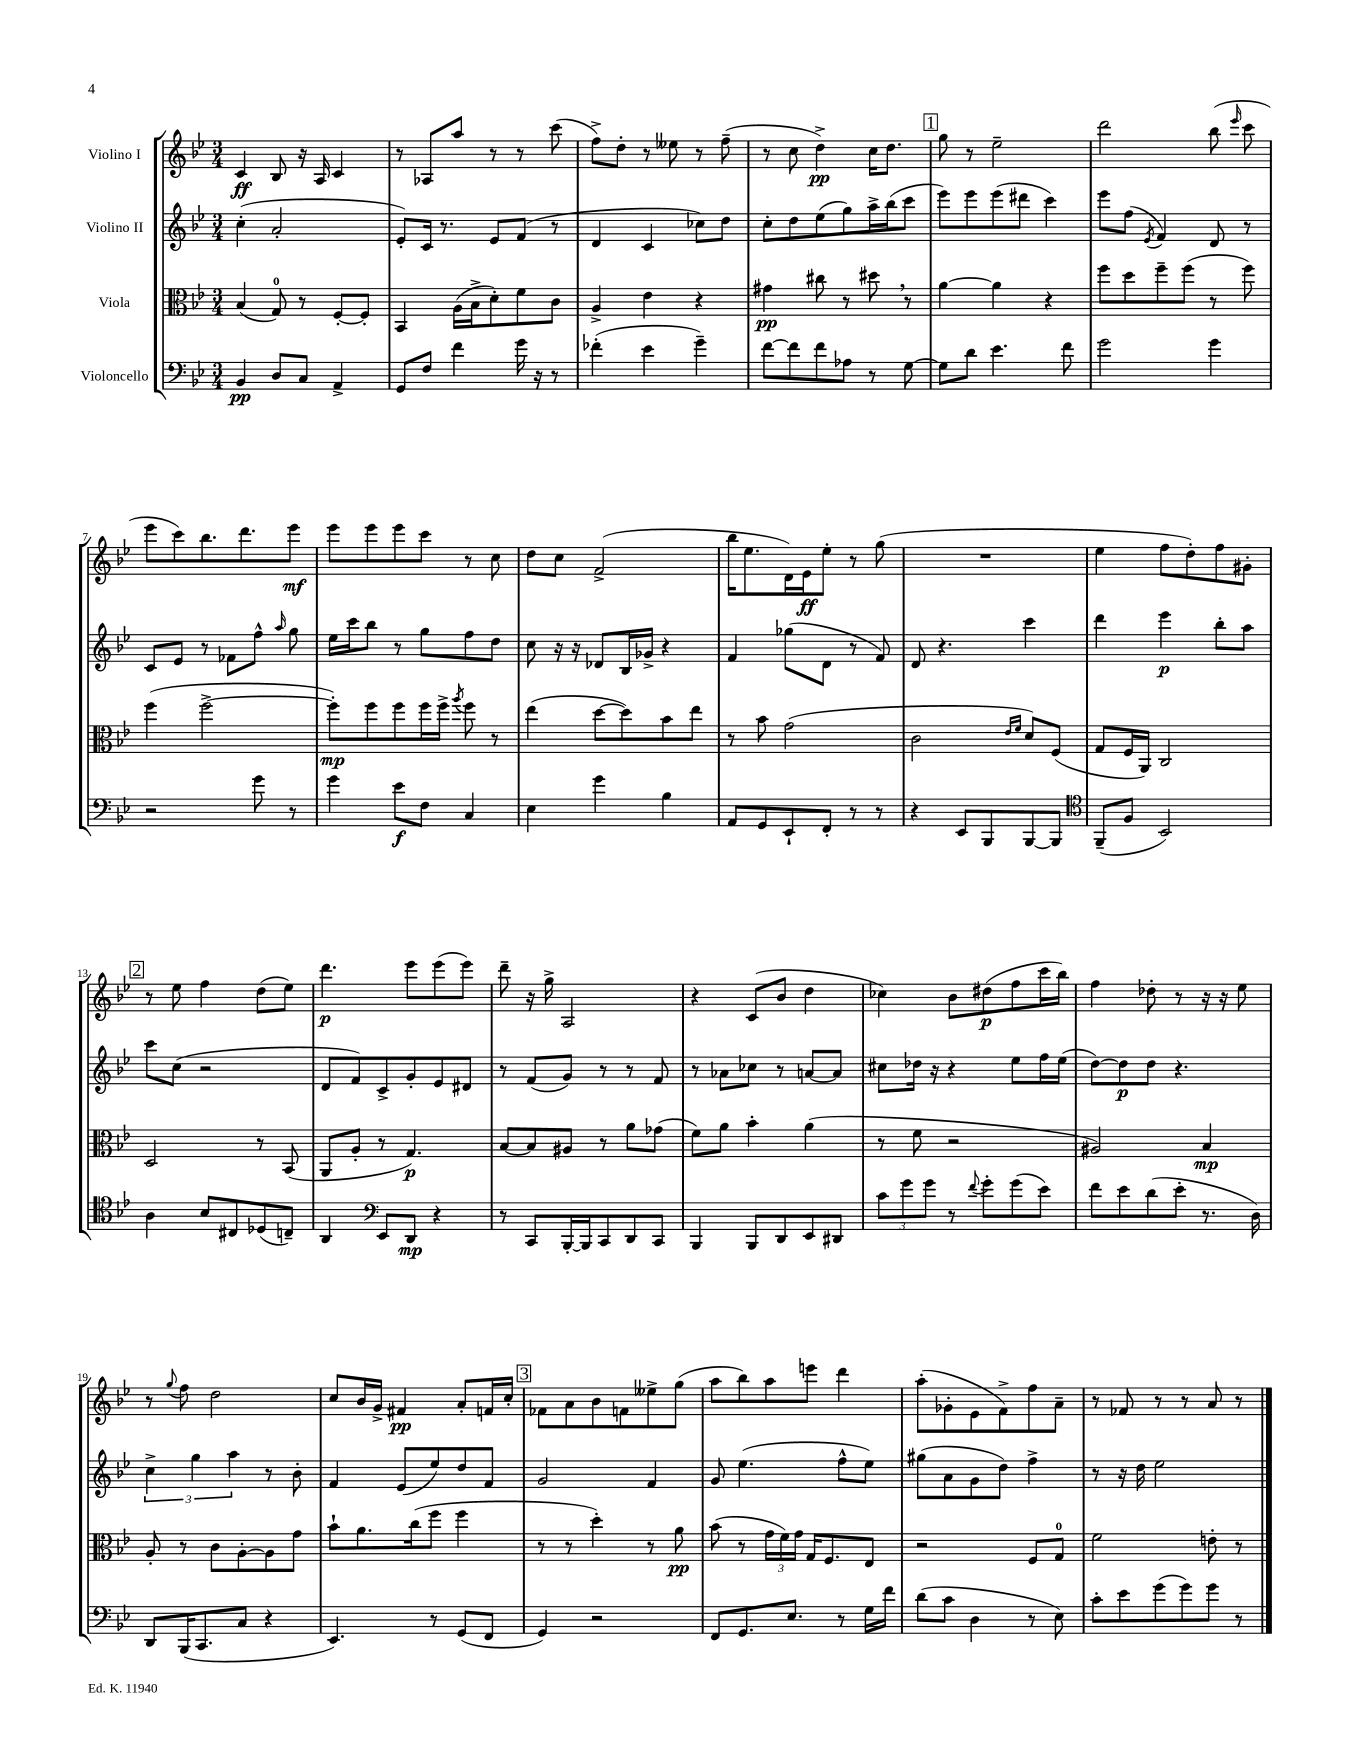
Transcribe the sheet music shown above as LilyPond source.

<<
\new StaffGroup <<
\new Staff = "s0" \with { instrumentName = "Violino I" } {
    \clef treble \key bes \major \numericTimeSignature \time 3/4
    \autoBeamOff c'4\ff bes8 r16 a16 c'4 |
    r8 aes8[ a''8] r8 r8 c'''8( |
    f''8[->) d''8]-. r8 eeses''8 r8 f''8--( |
    r8 c''8 d''4->\pp) c''16[ d''8.] |
    \mark \markup { \box "1" } g''8 r8 ees''2-- |
    d'''2 bes''8( \grace { ees'''16 } c'''8 |
    ees'''8[ c'''8) bes''8. d'''8. ees'''8]\mf |
    ees'''8[ ees'''8 ees'''8 c'''8] r8 c''8 |
    d''8[ c''8] f'2->( |
    bes''16[ ees''8. d'16) ees'16\ff ees''8]-. r8 g''8( |
    R2. |
    ees''4 f''8[ d''8-.) f''8 gis'8]-. |
    \mark \markup { \box "2" } r8 ees''8 f''4 d''8[( ees''8]) |
    d'''4.\p ees'''8[ ees'''8( ees'''8]) |
    d'''8-- r16 g''16-> a2 |
    r4 c'8[( bes'8] d''4 |
    ces''4) bes'8[ dis''8\p( f''8 c'''16 bes''16]) |
    f''4 des''8-. r8 r16 r16 ees''8 |
    r8 \appoggiatura { g''8 } f''8 d''2 |
    c''8[ bes'16 g'16]-> fis'4\pp a'8[-. f'16 c''16]-. |
    \mark \markup { \box "3" } fes'8[ a'8 bes'8 f'8 eeses''8-> g''8]( |
    a''8[ bes''8) a''8 e'''8] d'''4 |
    a''8[-.( ges'8-. ees'8 f'8->) f''8 a'8]-- |
    r8 fes'8 r8 r8 a'8 r8 \bar "|." |
}
\new Staff = "s1" \with { instrumentName = "Violino II" } {
    \clef treble \key bes \major \numericTimeSignature \time 3/4
    \autoBeamOff c''4-.( a'2-. |
    ees'8[-.) c'16] r8. ees'8[ f'8]( r8 |
    d'4 c'4 ces''8[) d''8] |
    c''8[-. d''8 ees''8( g''8) a''16-> bes''16( c'''8] |
    \mark \markup { \box "1" } ees'''8[) ees'''8 ees'''8( dis'''8] c'''4) |
    ees'''8[ f''8]( \acciaccatura { ees'8 } f'4) d'8 r8 |
    c'8[ ees'8] r8 fes'8[ f''8]-^ \grace { a''16 } g''8 |
    ees''16[ c'''16 bes''8] r8 g''8[ f''8 d''8] |
    c''8 r16 r16 des'8[ bes16 ges'16]-> r4 |
    f'4 ges''8[( d'8] r8 f'8) |
    d'8 r4. c'''4 |
    d'''4 ees'''4\p bes''8[-. a''8] |
    \mark \markup { \box "2" } c'''8[ c''8]( r2 |
    d'8[ f'8) c'8-> g'8-. ees'8 dis'8] |
    r8 f'8[( g'8]) r8 r8 f'8 |
    r8 aes'8[ ces''8] r8 a'8[~ a'8] |
    cis''8[ des''16] r16 r4 ees''8[ f''16 ees''16]( |
    d''8[~) d''8\p d''8] r4. |
    \tuplet 3/2 { c''4-> g''4 a''4 } r8 bes'8-. |
    f'4 ees'8[( ees''8) d''8 f'8] |
    \mark \markup { \box "3" } g'2 f'4 |
    g'8 ees''4.( f''8[-^ ees''8]) |
    gis''8[( a'8 g'8 d''8]) f''4-> |
    r8 r16 d''16 ees''2 \bar "|." |
}
\new Staff = "s2" \with { instrumentName = "Viola" } {
    \clef alto \key bes \major \numericTimeSignature \time 3/4
    \autoBeamOff bes4( g8-0) r8 f8[~-. f8]-. |
    bes,4 a16[( bes16-> d'8-.) f'8 c'8] |
    a4-> ees'4 r4 |
    gis'4\pp cis''8 r8 dis''8 \breathe r8 |
    \mark \markup { \box "1" } a'4~ a'4 r4 |
    f''8[ d''8 f''8-- f''8]( r8 f''8) |
    f''4( f''2~-> |
    f''8[-.\mp) f''8 f''8 f''16 f''16]-> \acciaccatura { a''8 } f''8 r8 |
    ees''4( d''8[~ d''8) bes'8 ees''8] |
    r8 bes'8 g'2( |
    c'2 \grace { ees'16[ f'16] } d'8[) f8]( |
    g8[ f16 a,16]) c2 |
    \mark \markup { \box "2" } d2 r8 bes,8( |
    a,8[ a8]-. r8 g4.\p) |
    bes8[~ bes8 ais8] r8 a'8[ ges'8]( |
    f'8[) a'8] bes'4-. a'4( |
    r8 f'8 r2 |
    ais2) bes4\mp |
    a8-. r8 c'8[ a8~-. a8 g'8] |
    bes'8[-! a'8. c''16( f''8] f''4 |
    \mark \markup { \box "3" } r8 r8 d''4-.) r8 a'8\pp |
    bes'8( r8 \tuplet 3/2 { g'16[ f'16) g'16] } g16[ f8. ees8] |
    r2 f8[ g8]-0 |
    f'2 e'8-. r8 \bar "|." |
}
\new Staff = "s3" \with { instrumentName = "Violoncello" } {
    \clef bass \key bes \major \numericTimeSignature \time 3/4
    \autoBeamOff bes,4\pp d8[ c8] a,4-> |
    g,8[ f8] f'4 g'16 r16 r8 |
    fes'4-.( ees'4 g'4--) |
    f'8[~ f'8 f'8 aes8] r8 g8~ |
    \mark \markup { \box "1" } g8[ d'8] ees'4. f'8 |
    g'2 g'4 |
    r2 g'8 r8 |
    g'4 ees'8[\f f8] c4 |
    ees4 g'4 bes4 |
    a,8[ g,8 ees,8-! f,8]-. r8 r8 |
    r4 ees,8[ bes,,8 bes,,8~ bes,,8] |
    \clef tenor f,8[--( f8] bes,2) |
    \mark \markup { \box "2" } a4 bes8[ cis8 des8( c8]--) |
    a,4 \clef bass ees,8[ d,8]\mp r4 |
    r8 c,8[ bes,,16~-. bes,,16 c,8 d,8 c,8] |
    bes,,4 bes,,8[ d,8 ees,8 dis,8] |
    \tuplet 3/2 { c'8[ g'8 g'8] } r8 \appoggiatura { f'8 } g'8[-. g'8( ees'8]) |
    f'8[ ees'8 d'8( ees'8]-. r8. d16) |
    d,8[ bes,,16( c,8. c8] r4 |
    ees,4.) r8 g,8[( f,8] |
    \mark \markup { \box "3" } g,4) r2 |
    f,8[ g,8. ees8.] r8 g16[ f'16] |
    d'8[( c'8] d4 r8 ees8) |
    c'8[-. ees'8 g'8( g'8) g'8] r8 \bar "|." |
}
>>
>>
